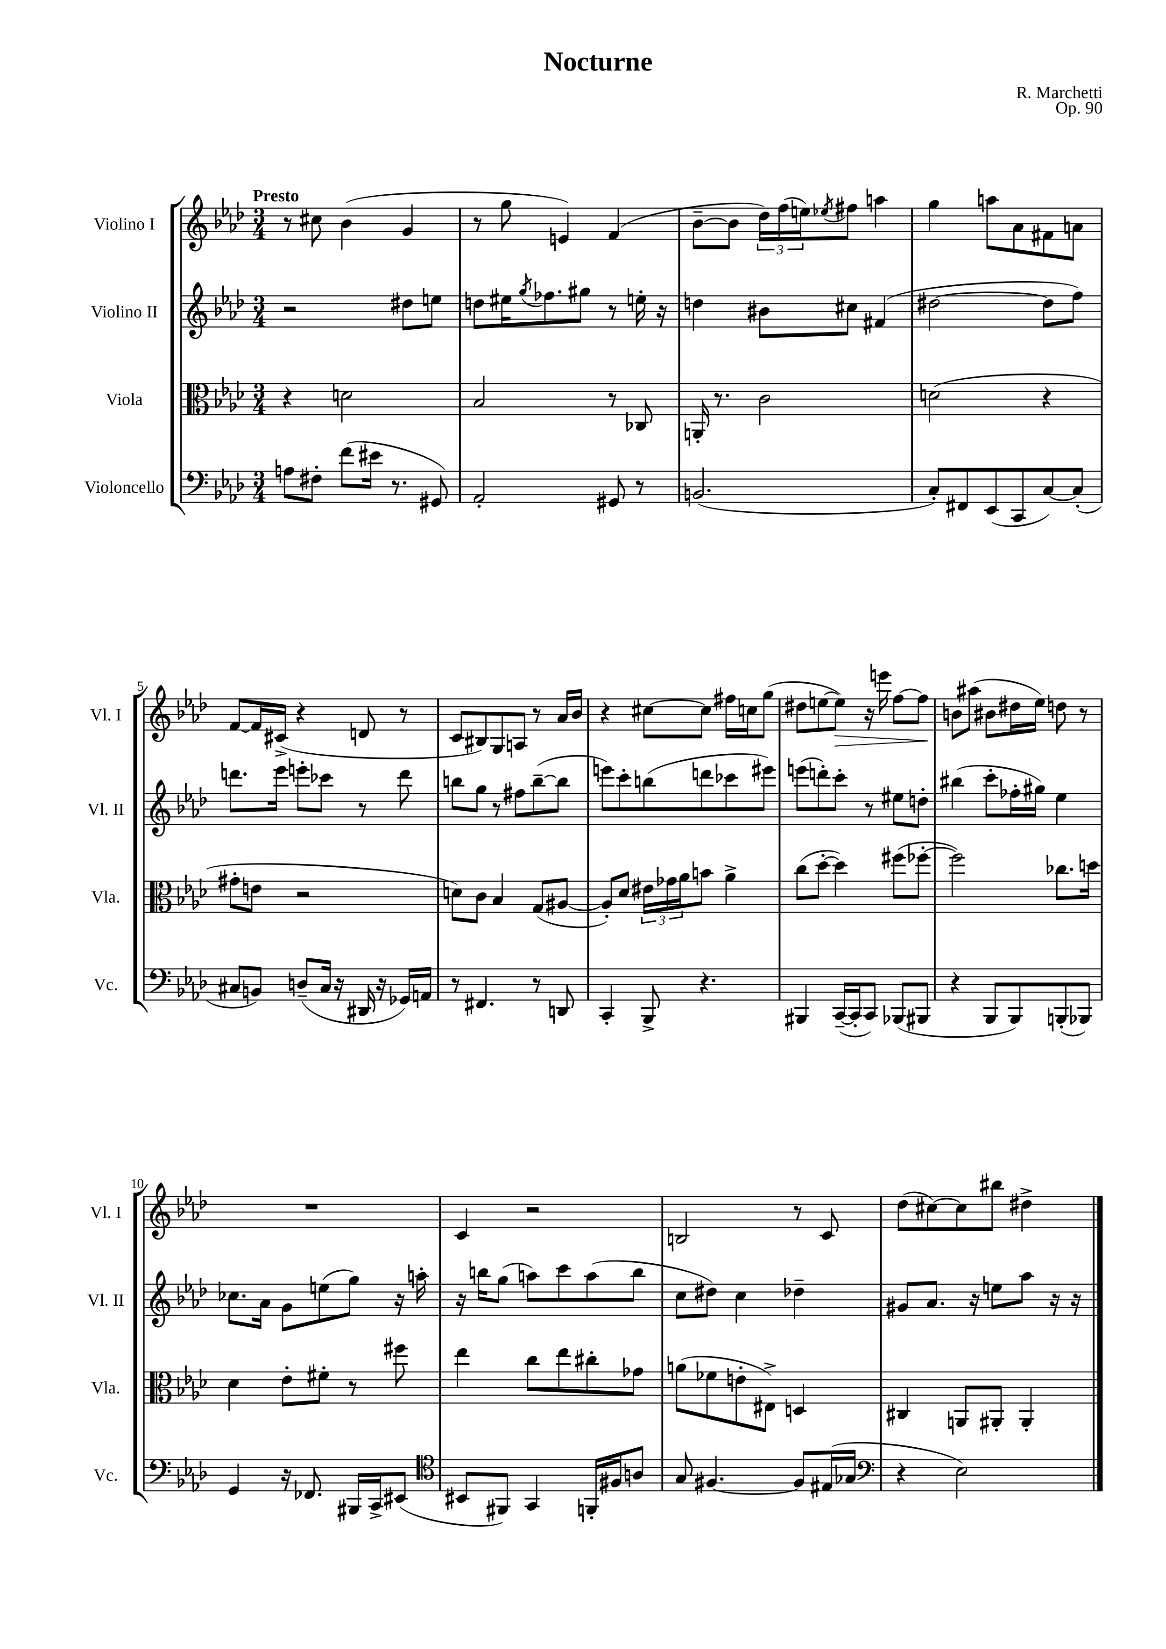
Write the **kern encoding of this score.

**kern	**kern	**kern	**kern	**dynam
*part4	*part3	*part2	*part1	*part1
*staff4	*staff3	*staff2	*staff1	*staff1
*I"Violoncello	*I"Viola	*I"Violino II	*I"Violino I	*
*I'Vc.	*I'Vla.	*I'Vl. II	*I'Vl. I	*
*clefF4	*clefC3	*clefG2	*clefG2	*
*k[b-e-a-d-]	*k[b-e-a-d-]	*k[b-e-a-d-]	*k[b-e-a-d-]	*
*M3/4	*M3/4	*M3/4	*M3/4	*
=1	=1	=1	=1	=1
!	!	!	!LO:TX:a:B:t=Presto	!
8An\L	4r	2r	8r	.
8F#X'\J	.	.	8cc#X\	.
(8f\L	2dn\	.	(4b-\	.
16e#X\Jk	.	.	.	.
8.r	.	.	.	.
.	.	8dd#X\L	4g/	.
8GG#X/)	.	8een\J	.	.
=2	=2	=2	=2	=2
2AA-'/	2B-/	8ddn\L	8r	.
.	.	16ee#X\K	8gg\	.
.	.	8qgg/	.	.
.	.	8.ff-X\	.	.
.	.	.	4en/)	.
.	.	8gg#X\J	.	.
8GG#X/	8r	8r	(4f/	.
8r	8C-X/	16een'\	.	.
.	.	16r	.	.
=3	=3	=3	=3	=3
(2.BBn/	16AAn'/	4ddn\	[8b-~\L	.
.	8.r	.	.	.
.	.	.	8b-\J]	.
.	2c\	8b#X\L	24dd-\LL)	.
.	.	.	(24ff\	.
.	.	.	24een\J)	.
.	.	.	8qee-X/	.
.	.	8cc#X\J	8ff#X\J	.
.	.	(4f#X/	4aan\	.
=4	=4	=4	=4	=4
8C'/L)	(2dn\	[2dd#X\	4gg\	.
8FF#X/	.	.	.	.
(8EE-/	.	.	8aan\L	.
8CC/	.	.	8a-\	.
[8C/)	4r	8dd#\L]	8f#X\	.
(8C'/J]	.	8ff\J)	8an\J	.
!!LO:LB:g=z
=5	=5	=5	=5	=5
8C#X/L	8g#X'\L	8.dddn\L	[8f/L	.
8BBn/J)	8en\J	.	16f/L]	.
.	.	16eee-\Jk	(16c#X^/JJ	.
(8Dn~/L	2r	8eeen'\L	4r	.
16C#/Jk	.	8ccc-X\J	.	.
16r	.	.	.	.
16DD#X/	.	8r	8dn/	.
16r	.	.	.	.
16GG-X/LL)	.	8ddd\	8r	.
16AAn/JJ	.	.	.	.
=6	=6	=6	=6	=6
8r	8dn\L)	8bbn\L	8c/L	.
4.FF#X/	8c\J	8gg\J	8B#X/)	.
.	4B-/	8r	8G/	.
.	.	8ff#X\L	8An/J	.
8r	(8G/L	([8bb~\	8r	.
8DDn/	[8A#X/J	8bb\J]	16a-/LL	.
.	.	.	16b-/JJ	.
=7	=7	=7	=7	=7
4CC'/	8A#'/L])	8eeen\L)	4r	.
.	8d-/J	8ccc'\	.	.
8BBB-^/	24e#X\LL	(8bbn\	[8cc#X\L	.
.	24g-X\	.	.	.
.	24a-\J	.	.	.
4.r	8bn\J	8dddn\	8cc#\J]	.
.	4a-^\	8ccc-X\	16ff#X\LL	.
.	.	.	16ccn\J	.
.	.	8eee#X\J)	(8gg\J	.
=8	=8	=8	=8	=8
4BBB#X/	(8cc\L	(8eeen\L	8dd#X\L	.
.	[8dd-'\J	8dddn'\)	[8een\	.
!	!	!	!	!LO:HP:b
([16CC~/LL	4dd-\])	8ccc'\J	8ee\J])	>
16CC'/J]	.	.	.	.
8CC/J)	.	8r	16r	.
.	.	.	16eeen\	.
(8BBB-X/L	(8ff#X\L	8ee#X\L	[8ff\L	.
8BBB#X/J	[8ff-X'\J	8ddn'\J	8ff\J]	.
=9	=9	=9	=9	=9
4r	2ff-\])	(4bb#X\	8bn\L	.
.	.	.	(8aa#X\J	]
8BBB-/L	.	8ccc'\L	8b#X\L	.
8BBB-/)	.	16ff-X'\L	16dd#X\L	.
.	.	16gg#X\JJ)	16ee-\JJ)	.
(8BBBn'/	8.cc-X\L	4ee-\	8ddn\	.
8BBB-X/J)	.	.	8r	.
.	16ddn\Jk	.	.	.
!!LO:LB:g=z
=10	=10	=10	=10	=10
4GG/	4d-\	8.cc-X\L	2.r	.
.	.	16a-\Jk	.	.
16r	8e-'\L	8g\L	.	.
8.FF-X/	.	.	.	.
.	8f#X'\J	(8een\	.	.
16BBB#X/LL	8r	8gg\J)	.	.
16CC^/J	.	.	.	.
(8EE#X/J	8ff#X\	16r	.	.
.	.	16aan'\	.	.
=11	=11	=11	=11	=11
*clefC4	*	*	*	*
8BB#X/L	4ee-\	16r	4c/	.
.	.	16bbn\KL	.	.
8FF#X/J)	.	(8gg\J	.	.
4GG/	8cc\L	8aan\L)	2r	.
.	8ee-\	8ccc\	.	.
16FFn'/LL	8cc#X'\	(8aa\	.	.
16F#X/J	.	.	.	.
8An/J	8g-X\J	8bb\J	.	.
=12	=12	=12	=12	=12
8G/	(8an\L	8cc\L	2Bn/	.
[4.F#X/	8f-X\	8dd#X\J)	.	.
.	8en'\	4cc\	.	.
.	8E#X^\J)	.	.	.
8F#/L]	4Dn/	4dd-X~\	8r	.
(16E#X/L	.	.	8c/	.
16G-X/JJ	.	.	.	.
=13	=13	=13	=13	=13
*clefF4	*	*	*	*
4r	4C#X/	8g#X/L	(8dd-\L	.
.	.	8.a-/J	[8cc#X\)	.
2E-\)	8AAn/L	.	8cc#\]	.
.	.	16r	.	.
.	8AA#X'/J	8een\L	8bb#X\J	.
.	4AA#'/	8aa-\J	4dd#X^\	.
.	.	16r	.	.
.	.	16r	.	.
==	==	==	==	==
*-	*-	*-	*-	*-
